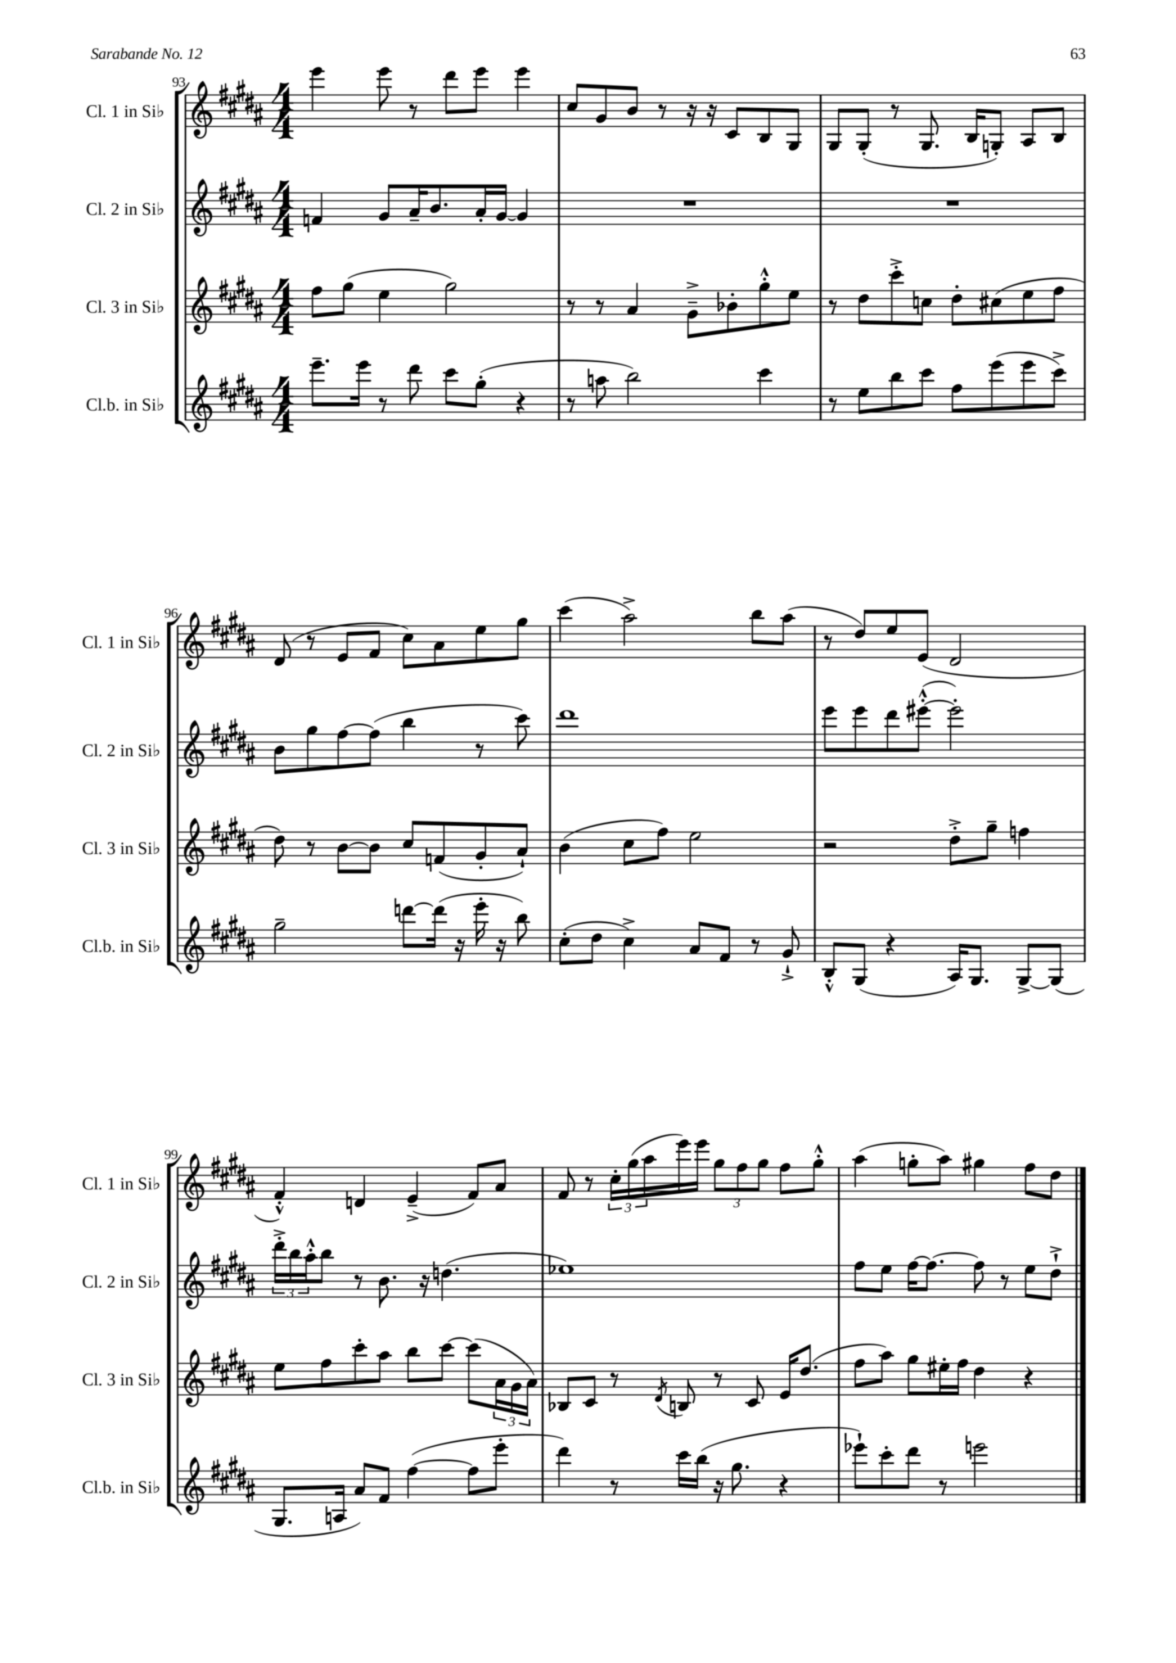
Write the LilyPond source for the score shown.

<<
\new StaffGroup <<
\new Staff = "s0" \with { instrumentName = "Cl. 1 in Sib" shortInstrumentName = "Cl. 1 in Sib" } {
    \clef treble \key b \major \numericTimeSignature \time 4/4
    e'''4 e'''8 r8 dis'''8 e'''8 e'''4 |
    cis''8 gis'8 b'8 r8 r16 r16 cis'8 b8 gis8 |
    gis8 gis8-.( r8 gis8. b16 g8-.) ais8 b8 |
    dis'8( r8 e'8 fis'8 cis''8) ais'8 e''8 gis''8 |
    cis'''4( ais''2->) b''8 ais''8( |
    r8 dis''8) e''8 e'8( dis'2 |
    fis'4-.-^) d'4 e'4--->( fis'8) ais'8 |
    fis'8 r8 \tuplet 3/2 { cis''16-. gis''16( ais''16 } e'''16) e'''16 \tuplet 3/2 { gis''8 fis''8 gis''8 } fis''8 gis''8-.-^ |
    ais''4( g''8-. ais''8) gis''4 fis''8 dis''8 \bar "|." |
}
\new Staff = "s1" \with { instrumentName = "Cl. 2 in Sib" shortInstrumentName = "Cl. 2 in Sib" } {
    \clef treble \key b \major \numericTimeSignature \time 4/4
    f'4 gis'8 ais'16-- b'8. ais'16-. gis'16~ gis'4 |
    R1 |
    R1 |
    b'8 gis''8 fis''8~ fis''8( b''4 r8 cis'''8) |
    dis'''1 |
    e'''8 e'''8 dis'''8 eis'''8~-.-^( eis'''2-.) |
    \tuplet 3/2 { dis'''16-.-> b''16 ais''16-.-^ } b''8 r8 b'8. r16 d''4.( |
    ees''1) |
    fis''8 e''8 fis''16~ fis''8.~ fis''8 r8 e''8 dis''8-!-> \bar "|." |
}
\new Staff = "s2" \with { instrumentName = "Cl. 3 in Sib" shortInstrumentName = "Cl. 3 in Sib" } {
    \clef treble \key b \major \numericTimeSignature \time 4/4
    fis''8 gis''8( e''4 gis''2) |
    r8 r8 ais'4 gis'8---> bes'8-. gis''8-.-^ e''8 |
    r8 dis''8 cis'''8-.-> c''8 dis''8-. cis''8( e''8 fis''8 |
    dis''8) r8 b'8~ b'8 cis''8 f'8( gis'8-. ais'8-!) |
    b'4( cis''8 fis''8) e''2 |
    r2 dis''8-.-> gis''8-- f''4 |
    e''8 fis''8 cis'''8-. ais''8 b''8 cis'''8~ cis'''8( \tuplet 3/2 { ais'16 gis'16 ais'16) } |
    bes8 cis'8 r8 \acciaccatura { dis'8 } b8 r8 cis'8 e'16 dis''8.( |
    fis''8 ais''8) gis''8 eis''16-. fis''16 dis''4 r4 \bar "|." |
}
\new Staff = "s3" \with { instrumentName = "Cl.b. in Sib" shortInstrumentName = "Cl.b. in Sib" } {
    \clef treble \key b \major \numericTimeSignature \time 4/4
    e'''8.-- e'''16 r8 dis'''8 cis'''8 gis''8-.( r4 |
    r8 a''8 b''2) cis'''4 |
    r8 e''8 b''8 cis'''8 fis''8 e'''8( e'''8 cis'''8->) |
    gis''2-- d'''8~ d'''16( r16 e'''16-. r16 b''8) |
    cis''8-.( dis''8 cis''4->) ais'8 fis'8 r8 gis'8-!-> |
    b8-.-^ gis8( r4 ais16) gis8. gis8~-> gis8( |
    gis8. a16 ais'8) fis'8 fis''4~( fis''8 e'''8-. |
    dis'''4) r8 cis'''16 b''16( r16 gis''8. r4 |
    ees'''8-!) cis'''8-. dis'''8 r8 e'''2 \bar "|." |
}
>>
>>
\layout { \context { \Score currentBarNumber = #93 } }
